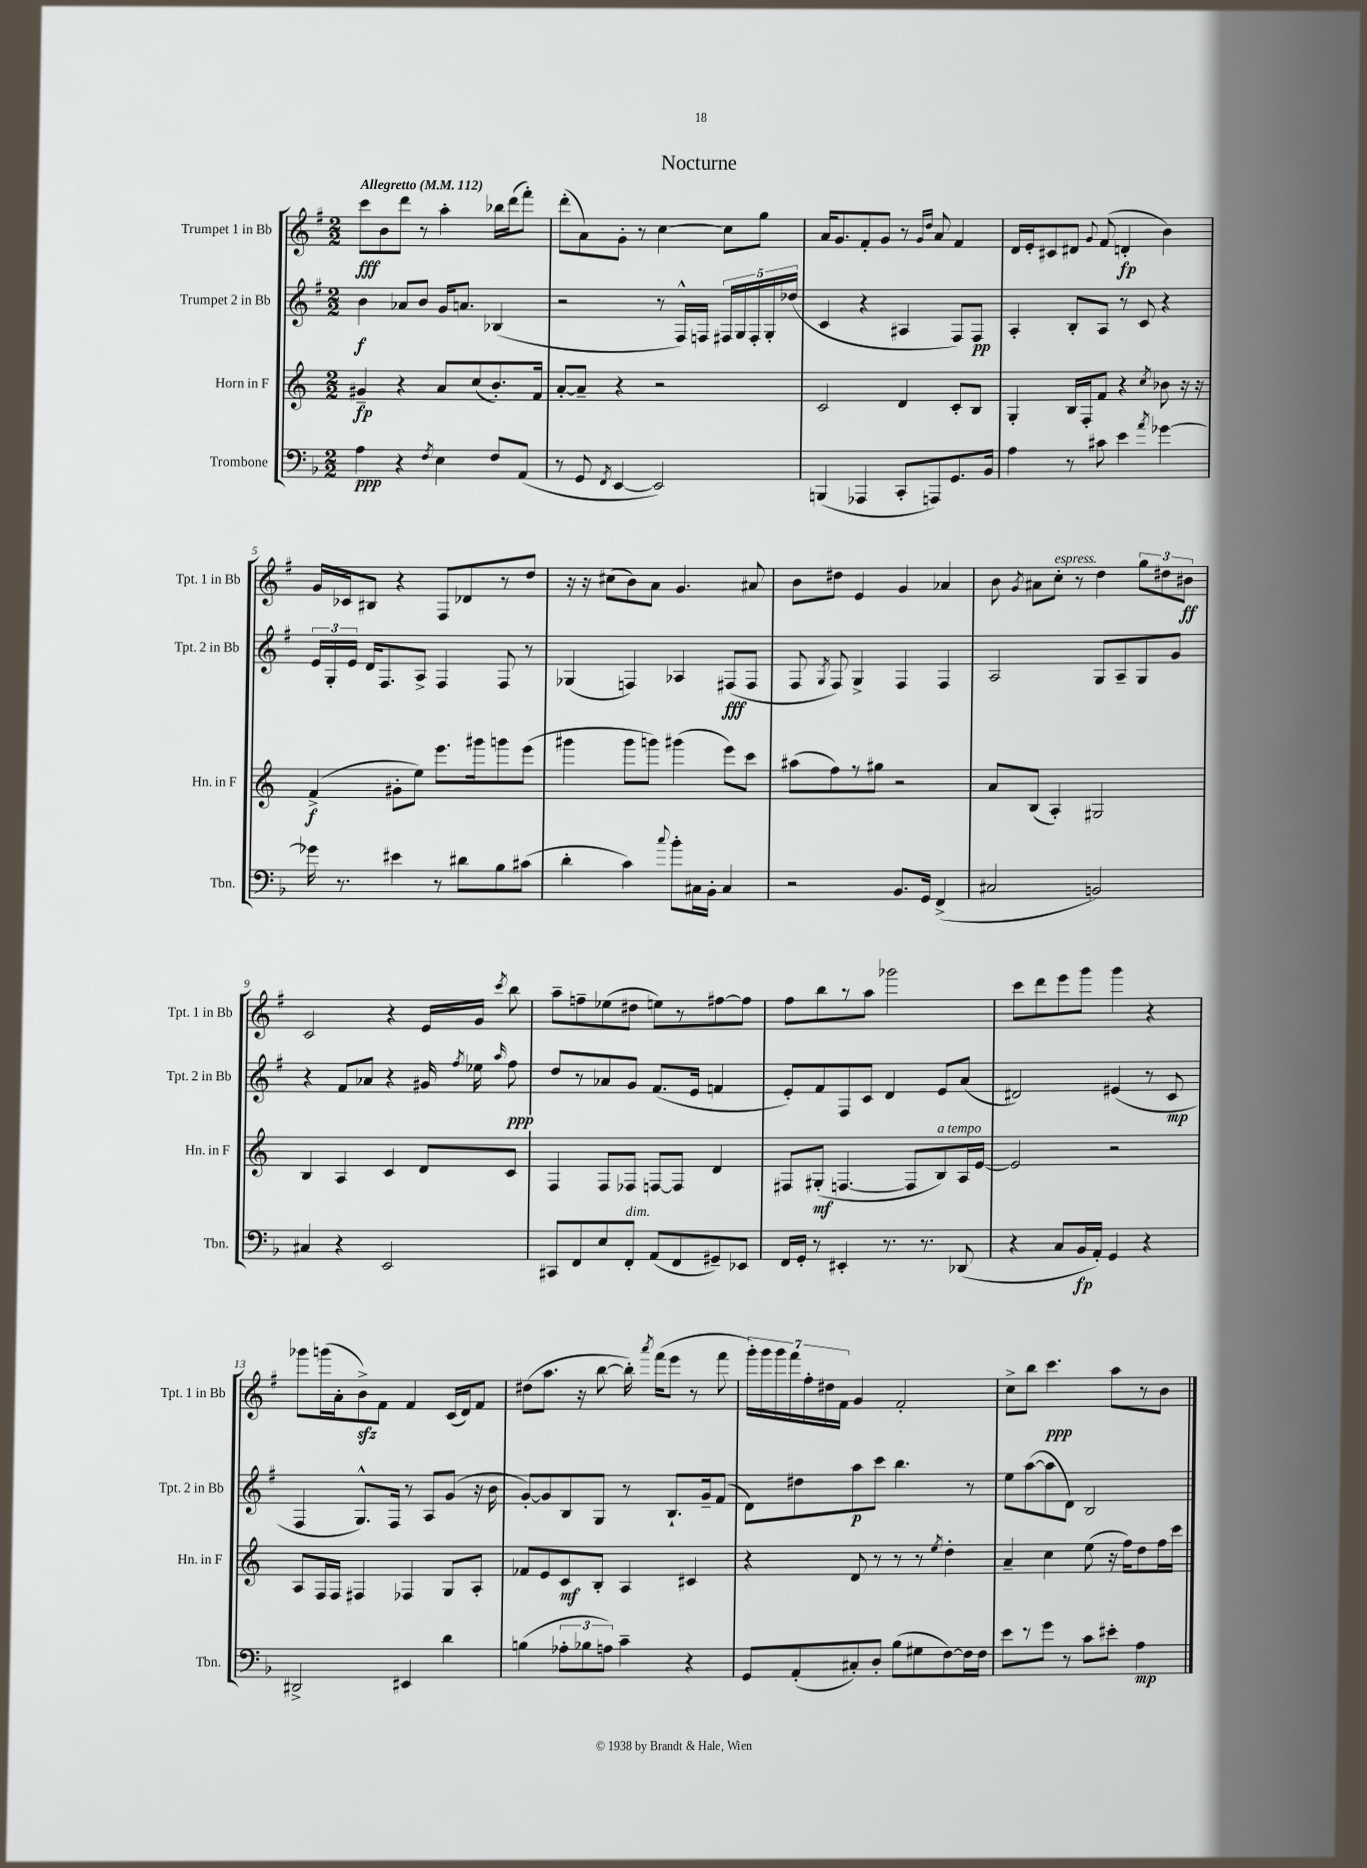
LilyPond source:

\header { title = "Nocturne" }
<<
\new StaffGroup <<
\new Staff = "s0" \with { instrumentName = "Trumpet 1 in Bb" shortInstrumentName = "Tpt. 1 in Bb" } {
    \clef treble \key g \major \numericTimeSignature \time 2/2 \tempo "Allegretto" 4 = 112
    \autoBeamOff c'''8[\fff b'8 d'''8] r8 a''4-. bes''16[ d'''16( fis'''8]-.) |
    d'''8[-.( a'8) g'8]-. r8 c''4~ c''8[ g''8] |
    a'16[ g'8. fis'8-. g'8] r8 \grace { g'16[ d''16] } a'8 fis'4 |
    d'16[ e'16-. cis'8 dis'8] \appoggiatura { g'8 } fis'8( d'4-.\fp b'4) |
    g'16[ ces'16 bis8] r4 fis8[ des'8 r8 d''8] |
    r16 r16 cis''8[( b'8) a'8] g'4. ais'8 |
    b'8[ dis''8] e'4 g'4 aes'4 |
    b'8 \acciaccatura { g'8 } ais'8[ c''8]-.^\markup { \italic "espress." } r8 d''4 \tuplet 3/2 { g''8[ dis''8 bis'8]\ff } |
    c'2 r4 e'16[ g'16] \acciaccatura { c'''8 } b''8 |
    a''8[-- f''8-- ees''8( dis''8] e''8[) r8 fis''8~ fis''8] |
    fis''8[ b''8 r8 a''8] ges'''2 |
    c'''8[ d'''8 e'''8 g'''8] g'''4 r4 |
    ges'''8[ g'''16( a'16-. b'8->\sfz) fis'8] fis'4 c'16[( d'16) fis'8] |
    dis''8[( a''8.] r16 b''8~ b''16-.) \acciaccatura { a'''8 } fis'''16[( e'''8] r8 fis'''8 |
    \tuplet 7/4 { g'''16[-.) g'''16 g'''16 fis'''16 fis''16-. dis''16 fis'16] } g'4 fis'2-. |
    c''8[-> b''8] c'''4.\ppp a''8[ r8 b'8] \bar "|." |
}
\new Staff = "s1" \with { instrumentName = "Trumpet 2 in Bb" shortInstrumentName = "Tpt. 2 in Bb" } {
    \clef treble \key g \major \numericTimeSignature \time 2/2
    \autoBeamOff b'4\f aes'8[ b'8] g'16[ a'8.] bes4( |
    r2 r8 fis16[-^) f16] \tuplet 5/4 { fis16[ g16 fis16-. g16-. des''16]( } |
    c'4 r4 ais4 fis8[) fis8]\pp |
    a4-. b8[-. a8] r8 c'8 r4 |
    \tuplet 3/2 { e'16[ g16-. e'16] } d'16[ fis8. a8]-> fis4 fis8 r8 |
    ges4( f4) aes4 fis8[\fff( fis8] |
    fis8 \acciaccatura { g8 } fis8) g4-> fis4 fis4 |
    a2 g8[ a8-- g8 g'8] |
    r4 fis'8[ aes'8] r4 gis'16 \acciaccatura { fis''8 } ees''16 \grace { a''16 } fis''8\ppp |
    d''8[ r8 aes'8 g'8] fis'8.[( e'16] f'4 |
    e'8[-.) fis'8 fis8 c'8] d'4 e'8[ a'8]( |
    dis'2) eis'4( r8 c'8\mp |
    fis4 g8.[-^) fis16] r8 a8[ g'8]( r16 b'16 |
    g'8[~-.) g'8 b8 g8] r8 b8.[-! g'16-- fis'8]( |
    d'8[) dis''8 a''8\p c'''8] b''4. r8 |
    e''8[ a''8~( a''8 d'8]) b2 \bar "|." |
}
\new Staff = "s2" \with { instrumentName = "Horn in F" shortInstrumentName = "Hn. in F" } {
    \clef treble \key c \major \numericTimeSignature \time 2/2
    \autoBeamOff gis'4--\fp r4 a'8[ c''8( b'8.-.) f'16] |
    a'8[~-. a'8]-- r4 r2 |
    c'2 d'4 c'8[-. b8] |
    g4-. b16[ f16-. f'8] r4 \acciaccatura { c''8 } bes'8 r16 r16 |
    f'4->\f( gis'8[-. e''8]) e'''8.[ gis'''16 g'''8 e'''8]( |
    gis'''4 gis'''8[ g'''8]) gis'''4( e'''8[) c'''8] |
    ais''8[( f''8) r8 gis''8] r2 |
    a'8[ b8]( a4-.) gis2 |
    b4 a4 c'4 d'8[ c'8] |
    f4 f8[ fes8] f8[~ f8] d'4 |
    fis8[ gis8]-.\mf( f4.~ f8[ b8^\markup { \italic "a tempo" }) a16 e'16]~ |
    e'2 r2 |
    a8[ f16 f16] fis4 fes4 g8[ a8]-. |
    fes'8[ e'8 c'8\mf b8]-. a4 cis'4 |
    r4 d'8 r8 r8 r8 \acciaccatura { e''8 } d''4-. |
    a'4-- c''4 e''8( r16 f''16[) d''8 f''16 c'''16] \bar "|." |
}
\new Staff = "s3" \with { instrumentName = "Trombone" shortInstrumentName = "Tbn." } {
    \clef bass \key f \major \numericTimeSignature \time 2/2
    \autoBeamOff a4\ppp r4 \acciaccatura { f8 } e4 f8[ a,8]( |
    r8 g,8 \acciaccatura { f,8 } e,4~ e,2) |
    b,,4( aes,,4 c,8[-. a,,8) g,8. bes,16] |
    a4 r8 cis'8 e'4 \acciaccatura { a'8 } ges'4~ |
    ges'16 r8. eis'4 r8 dis'8[ bes8 cis'8]( |
    d'4-. c'4) \appoggiatura { c''8 } bes'8[-. cis16 bes,16]-. cis4 |
    r2 bes,8.[ g,16] f,4->( |
    cis2 b,2) |
    cis4 r4 e,2 |
    cis,8[ f,8 e8 f,8]-.^\markup { \italic "dim." } a,8[( f,8 gis,8--) ees,8] |
    f,16[ g,16]-. r8 eis,4-. r8. r8. des,8( |
    r4 c8[ bes,16\fp a,16]-.) g,4 r4 |
    dis,2-> eis,4 d'4 |
    b4( \tuplet 3/2 { aes8[-. bes8 a8]) } c'4-- r4 |
    g,8[ a,8-.( cis8-.) d8]-. bes8[( gis8 f8~) f16 f16] |
    e'8[ r8 g'8] r8 c'8[ eis'8]-. a4\mp \bar "|." |
}
>>
>>
